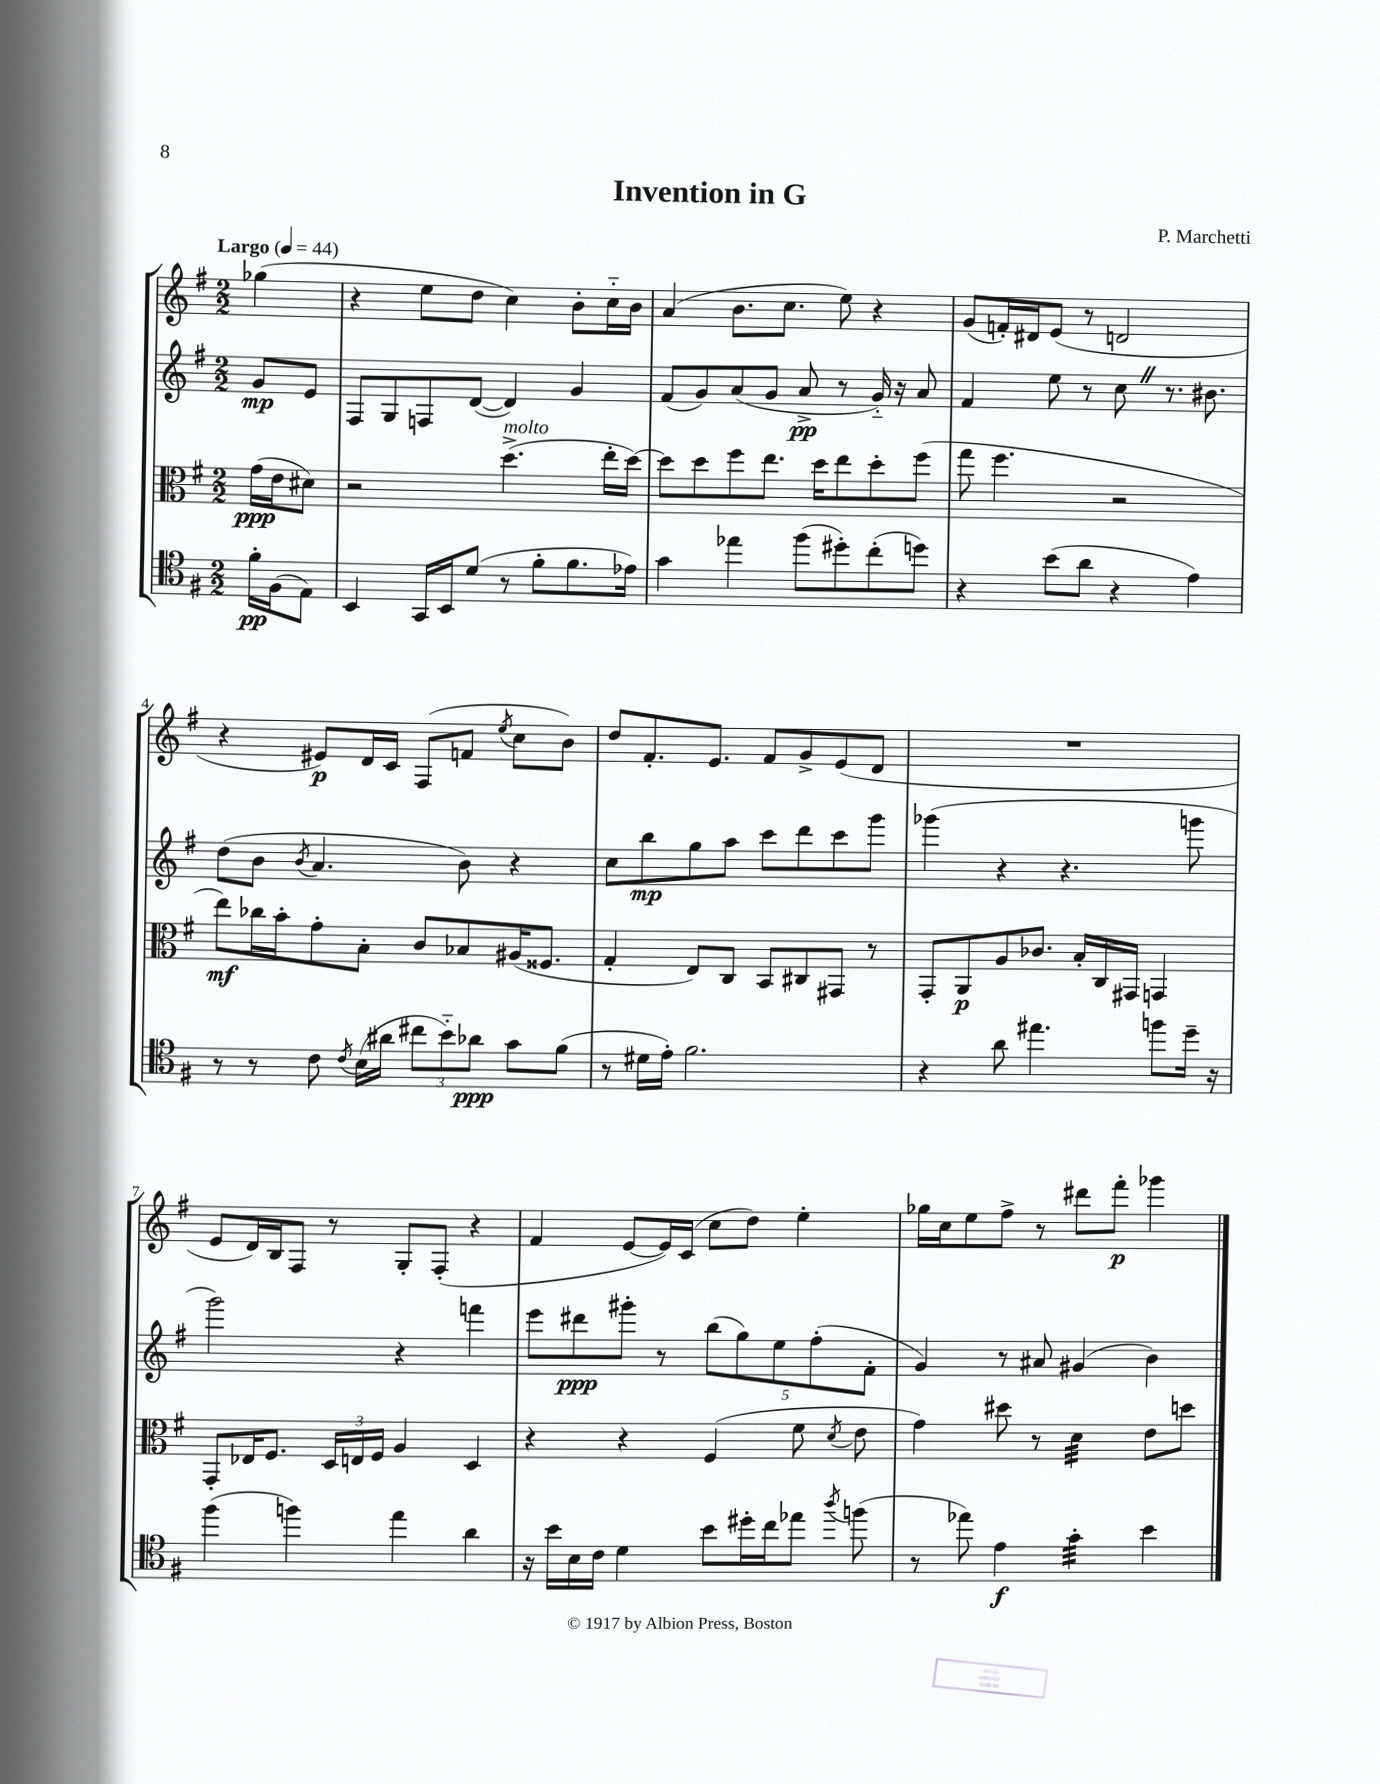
\header { title = "Invention in G" composer = "P. Marchetti" }
<<
\new StaffGroup <<
\new Staff = "s0" {
    \clef treble \key g \major \numericTimeSignature \time 2/2 \partial 4 \tempo "Largo" 4 = 44
    \autoBeamOff ges''4( |
    r4 e''8[ d''8] c''4) b'8[-. c''16-_ b'16] |
    a'4( b'8.[ c''8.] e''8) r4 |
    g'8[( f'16-.) dis'16 e'8]( r8 d'2 |
    r4 eis'8[\p) d'16 c'16] fis8[( f'8] \acciaccatura { e''8 } c''8[ b'8]) |
    d''8[ fis'8.-. e'8.] fis'8[ g'8-> e'8( d'8] |
    R1 |
    e'8[ d'16) b16 fis8] r8 g8[-. fis8]-.( r4 |
    fis'4 e'8[~ e'16) c'16]( c''8[ d''8]) e''4-. |
    ges''16[ c''16 e''8 fis''8]-> r8 dis'''8[ fis'''8]-.\p ges'''4 \bar "|." |
}
\new Staff = "s1" {
    \clef treble \key g \major \numericTimeSignature \time 2/2 \partial 4
    \autoBeamOff g'8[\mp e'8] |
    fis8[ g8 f8 d'8]~( d'4) g'4 |
    fis'8[( g'8) a'8( g'8] a'8->\pp r8 g'16-_) r16 a'8 |
    fis'4 e''8 r8 c''8 \once \override BreathingSign.text = \markup { \musicglyph "scripts.caesura.straight" } \breathe r8. bis'8. |
    d''8[( b'8] \acciaccatura { b'8 } a'4. b'8) r4 |
    c''8[ b''8\mp g''8 a''8] c'''8[ d'''8 c'''8 g'''8] |
    ges'''4( r4 r4. g'''8 |
    g'''2) r4 f'''4 |
    e'''8[ dis'''8\ppp gis'''8]-. r8 \tuplet 5/4 { b''8[( g''8) e''8 fis''8-.( fis'8]-. } |
    g'4) r8 ais'8 gis'4( b'4) \bar "|." |
}
\new Staff = "s2" {
    \clef alto \key g \major \numericTimeSignature \time 2/2 \partial 4
    \autoBeamOff g'16[\ppp( e'16 dis'8]) |
    r2 d''4.->^\markup { \italic "molto" }( e''16[-. d''16]~) |
    d''8[ d''8 fis''8 e''8.] d''16[ e''8 d''8-. fis''8]( |
    g''8 fis''4. r2 |
    e''8[\mf) ces''16 b'16-. g'8-. b8]-. c'8[ bes8 ais16( fisis8.] |
    g4-. e8[) c8] b,8[ cis8 gis,8] r8 |
    g,8[-. a,8\p a8 ces'8.] b16[-. c16 gis,16] g,4 |
    g,8[-. ees16 fis8.] \tuplet 3/2 { d16[ e16 fis16] } a4 d4 |
    r4 r4 fis4( fis'8 \acciaccatura { d'8 } e'8 |
    g'4) dis''8 r8 d'4:32 e'8[ d''8] \bar "|." |
}
\new Staff = "s3" {
    \clef tenor \key g \major \numericTimeSignature \time 2/2 \partial 4
    \autoBeamOff fis'16[-.\pp fis16( e8]) |
    b,4 g,16[ b,16 d'8]( r8 fis'8[-. fis'8. ees'16]) |
    g'4 ees''4 fis''8[( dis''8-.) c''8-.( d''8]) |
    r4 b'8[( a'8] r4 e'4) |
    r8 r8 c'8 \acciaccatura { c'8 } b16[( ais'16] \tuplet 3/2 { cis''8[ b'8-_) aes'8]\ppp } g'8[ fis'8]( |
    r8 dis'16[ e'16]-.) fis'2. |
    r4 a'8 eis''4. f''8[ d''16]-- r16 |
    fis''4( f''4) e''4 a'4 |
    r16 b'16[ b16 c'16] d'4 b'8[ dis''16-. c''16 ees''8] \acciaccatura { a''8 } f''8( |
    r8 ees''8) e'4\f g'4:32-. b'4 \bar "|." |
}
>>
>>
